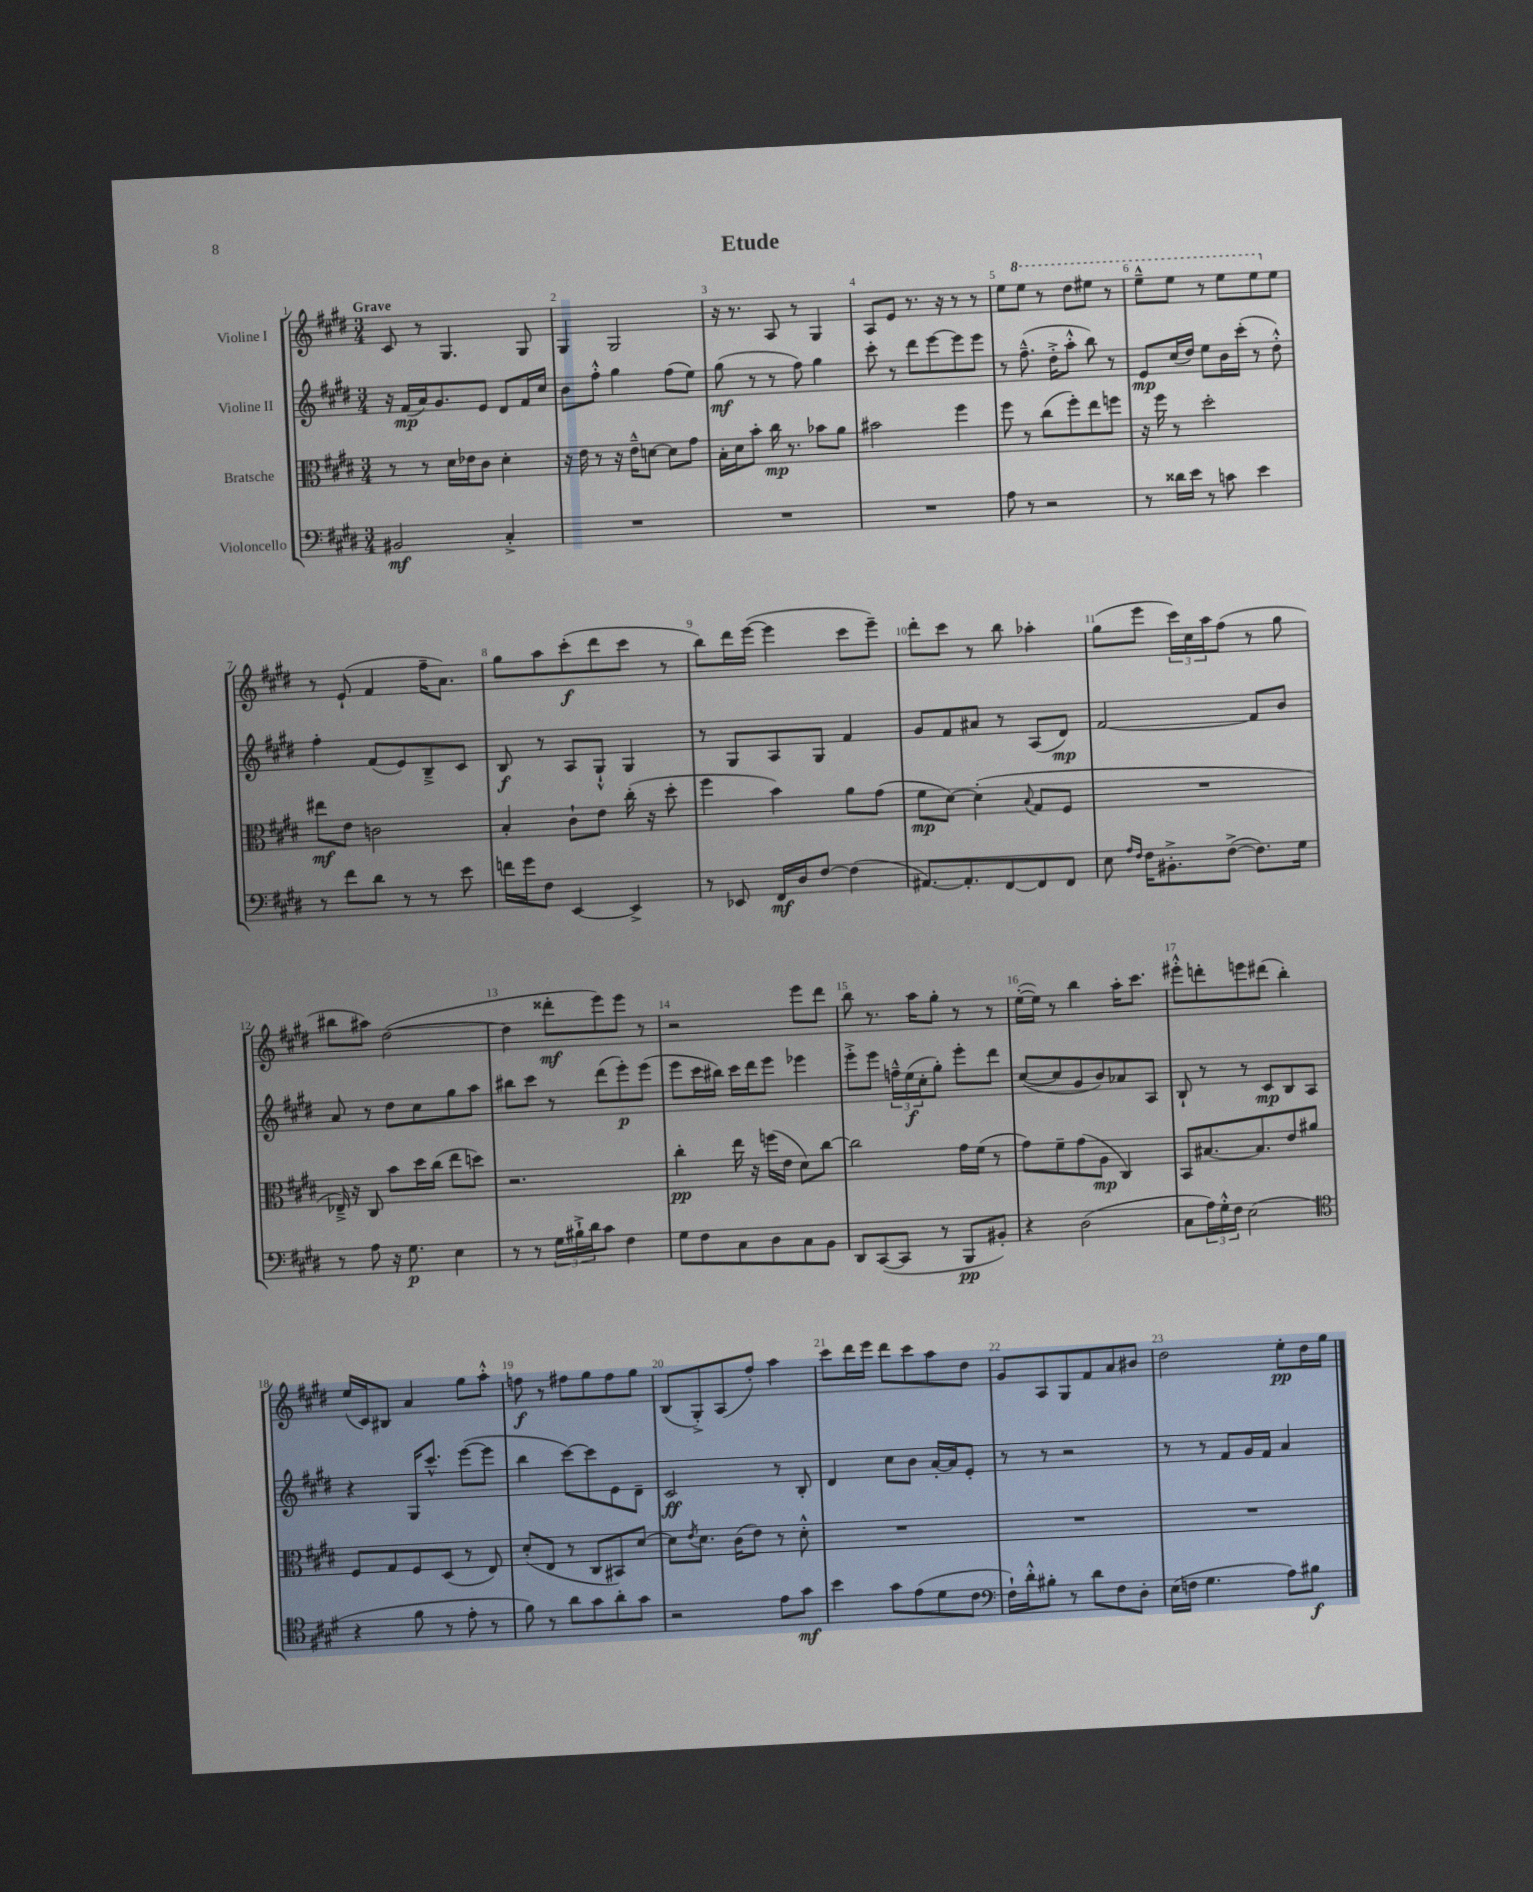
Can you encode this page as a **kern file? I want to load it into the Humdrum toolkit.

**kern	**dynam	**kern	**dynam	**kern	**dynam	**kern	**dynam
*part4	*part4	*part3	*part3	*part2	*part2	*part1	*part1
*staff4	*staff4	*staff3	*staff3	*staff2	*staff2	*staff1	*staff1
*I"Violoncello	*	*I"Bratsche	*	*I"Violine II	*	*I"Violine I	*
*clefF4	*	*clefC3	*	*clefG2	*	*clefG2	*
*k[f#c#g#d#]	*	*k[f#c#g#d#]	*	*k[f#c#g#d#]	*	*k[f#c#g#d#]	*
*M3/4	*	*M3/4	*	*M3/4	*	*M3/4	*
=1	=1	=1	=1	=1	=1	=1	=1
!	!	!	!	!	!	!LO:TX:a:B:t=Grave	!
2BB#X/	mf	8r	.	16r	.	8c#/	.
.	.	.	.	(16f#/LL	mp	.	.
.	.	8r	.	16a/J)	.	8r	.
.	.	.	.	8.g#/	.	.	.
.	.	16d#\LL	.	.	.	4.G#/	.
.	.	16e-X\J	.	.	.	.	.
.	.	8c#\J	.	8e/J	.	.	.
4C#'^/	.	4d#'\	.	8d#/L	.	.	.
.	.	.	.	16f#/L	.	8G#/	.
.	.	.	.	16cc#/JJ	.	.	.
=2	=2	=2	=2	=2	=2	=2	=2
2.r	.	16r	.	8b\L	.	4G#/	.
.	.	16e\	.	.	.	.	.
.	.	8r	.	8ff#'^^\J	.	.	.
.	.	16r	.	4gg#\	.	2G#/	.
.	.	16e~^^\KL	.	.	.	.	.
.	.	[8dn\J	.	.	.	.	.
.	.	8d\L]	.	(8ff#\L	.	.	.
.	.	8g#\J	.	8ee\J)	.	.	.
=3	=3	=3	=3	=3	=3	=3	=3
2.r	.	16B'\LL	.	(8gg#\	mf	16r	.
.	.	16d#\J	.	.	.	8.r	.
.	.	8b'\J	.	8r	.	.	.
.	.	16cc#\	mp	8r	.	8A/	.
.	.	8.r	.	.	.	.	.
.	.	.	.	8ff#\)	.	8r	.
.	.	8b-X\L	.	4gg#\	.	4G#/	.
.	.	8a\J	.	.	.	.	.
=4	=4	=4	=4	=4	=4	=4	=4
2.r	.	2b#X\	.	8ccc#'\	.	8A/L	.
.	.	.	.	8r	.	8e/J	.
.	.	.	.	8ddd#\L	.	8.r	.
.	.	.	.	[8eee\	.	.	.
.	.	.	.	.	.	16r	.
.	.	4ff#\	.	8eee\]	.	8r	.
.	.	.	.	8eee\J	.	8r	.
=5	=5	=5	=5	=5	=5	=5	=5
8A\	.	8ff#\	.	8r	.	8ee\L	.
*	*	*	*	*	*	*8va	*
8r	.	8r	.	(8.ff#~^^\	.	8eee\J	.
2r	.	(8cc#\L	.	.	.	8r	.
.	.	.	.	16dd#'^\KL	.	.	.
.	.	8ff#'\)	.	8aa'^^\J	.	8ddd#\L	.
.	.	8ee\	.	8bb\)	.	8eee#X\J	.
.	.	8ffn\J	.	8r	.	8r	.
=6	=6	=6	=6	=6	=6	=6	=6
8r	.	16r	.	8e/L	mp	8eee~^^\L	.
.	.	16ff#\	.	.	.	.	.
16d##X\LL	.	8r	.	(16cc#/L	.	8eee\J	.
16e\JJ	.	.	.	16dd#/JJ)	.	.	.
8r	.	2dd#'\	.	8ee\L	.	8r	.
8cn\	.	.	.	16b\L	.	8eee\L	.
.	.	.	.	(16ccc#'\JJ	.	.	.
4e\	.	.	.	8r	.	8eee\	.
*	*	*	*	*	*	*X8va	*
.	.	.	.	8dd#'^^\)	.	8ee\J	.
!!LO:LB:g=z
=7	=7	=7	=7	=7	=7	=7	=7
8r	.	8ee#X\L	mf	4ff#'\	.	8r	.
8f#\L	.	8e\J	.	.	.	(8e`/	.
8d#\J	.	2cn\	.	(8f#/L	.	4f#/	.
8r	.	.	.	8e/)	.	.	.
8r	.	.	.	8B~^/	.	16ff#~\KL	.
.	.	.	.	.	.	8.a\J)	.
8e\	.	.	.	8c#/J	.	.	.
=8	=8	=8	=8	=8	=8	=8	=8
16fn\LL	.	4B'/	.	8B/	f	8gg#\L	.
16g#\J	.	.	.	.	.	.	.
8F#\J	.	.	.	8r	.	8aa\	.
[4EE/	.	8c#`\L	.	8A/L	.	(8ccc#'\	f
.	.	8e\J	.	8G#`^^/J	.	8ddd#\	.
4EE^/]	.	(16cc#'\	.	4G#/	.	8ccc#\J	.
.	.	16r	.	.	.	.	.
.	.	8dd#'\	.	.	.	8r	.
=9	=9	=9	=9	=9	=9	=9	=9
8r	.	4ff#\	.	8r	.	8bb\L)	.
8EE-X/	.	.	.	8G#/L	.	16ddd#\L	.
.	.	.	.	.	.	([16eee\JJ	.
16FF#/LL	mf	4b\)	.	8A/	.	4eee\]	.
16D#/J	.	.	.	.	.	.	.
[8F#/J	.	.	.	8G#/J	.	.	.
(4F#\]	.	8a\L	.	4f#/	.	8ccc#\L	.
.	.	(8g#\J	.	.	.	8eee~\J)	.
=10	=10	=10	=10	=10	=10	=10	=10
[8.AA#X/L)	.	8f#\L	mp	8g#/L	.	8ddd#'\L	.
.	.	[8d#\J)	.	8f#/	.	8ccc#\J	.
8.AA#'/]	.	.	.	.	.	.	.
.	.	(4d#'\]	.	8a#X/J	.	8r	.
[8FF#/	.	.	.	8r	.	8bb\	.
.	.	8qqB/	.	.	.	.	.
8FF#/]	.	8G#/L	.	(8A/L	.	4aa-X'\	.
8FF#/J	.	8F#/J	.	8d#/J)	mp	.	.
=11	=11	=11	=11	=11	=11	=11	=11
8E\	.	2.r	.	[2f#/	.	(8gg#\L	.
16qqA/LL	.	.	.	.	.	.	.
16qqF#/JJ	.	.	.	.	.	.	.
16F#\KL	.	.	.	.	.	8eee\J	.
8.BB#X'^\	.	.	.	.	.	.	.
.	.	.	.	.	.	24ccc#\LL)	.
.	.	.	.	.	.	24cc#\	.
.	.	.	.	.	.	24aa\J	.
([8F#^\J	.	.	.	.	.	(8ff#\J	.
8.F#\L])	.	.	.	8f#/L]	.	8r	.
.	.	.	.	8b/J	.	8gg#\	.
16G#\Jk	.	.	.	.	.	.	.
!!LO:LB:g=z
=12	=12	=12	=12	=12	=12	=12	=12
8r	.	16E-X~^/)	.	8a/	.	8bb#X\L	.
.	.	16r	.	.	.	.	.
8A\	.	8C#/	.	8r	.	8aa#X\J)	.
16r	.	8b\L	.	8dd#\L	.	([2dd#\	.
8.G#\	p	.	.	.	.	.	.
.	.	16dd#\L	.	8cc#\	.	.	.
.	.	(16cc#\JJ	.	.	.	.	.
4E\	.	8ee\L	.	8gg#\	.	.	.
.	.	8ddn\J)	.	8aa\J	.	.	.
=13	=13	=13	=13	=13	=13	=13	=13
8r	.	2.r	.	8bb#X\L	.	4dd#\]	.
8r	.	.	.	8ccc#\J	.	.	.
24G#\LL	.	.	.	8r	.	8ddd##X'\L	mf
24B#X`^\	.	.	.	.	.	.	.
24d#\J	.	.	.	.	.	.	.
8c#\J	.	.	.	(8ddd#\L	.	8eee\)	.
4F#\	.	.	.	8eee'\)	p	8eee\J	.
.	.	.	.	(8eee\J	.	8r	.
=14	=14	=14	=14	=14	=14	=14	=14
8G#\L	.	4cc#'\	pp	8eee\L	.	2r	.
8F#\	.	.	.	16ccc#\L	.	.	.
.	.	.	.	16bb#X\JJ)	.	.	.
8C#\	.	16ee\	.	16ccc#\LL	.	.	.
.	.	16r	.	16ddd#\J	.	.	.
8D#\	.	(16ffn\LL	.	8eee\J	.	.	.
.	.	16e\JJ	.	.	.	.	.
8C#\	.	8d#\L)	.	4eee-X\	.	8eee\L	.
8BB\J	.	[8cc#\J	.	.	.	8ddd#\J	.
=15	=15	=15	=15	=15	=15	=15	=15
8DD#/L	.	2cc#\]	.	8eee'^\L	.	8bb\	.
([8CC#/	.	.	.	8eee\J	.	8.r	.
8CC#/J]	.	.	.	24ffn~^^\LL	.	.	.
.	.	.	.	(24ee\	f	.	.
.	.	.	.	.	.	16aa\KL	.
.	.	.	.	24cc#'\J	.	.	.
8r	.	.	.	8gg#'\J)	.	8gg#'\J	.
8BBB/L	pp	16g#\LL	.	8eee'\L	.	8r	.
.	.	(16f#\JJ	.	.	.	.	.
8BB#X'/J)	.	8r	.	8ddd#\J	.	8r	.
=16	=16	=16	=16	=16	=16	=16	=16
4r	.	8g#\L)	.	([8cc#/L	.	([16ee'\LL	.
.	.	.	.	.	.	16ee\JJ])	.
.	.	8f#~\	.	8cc#/]	.	8r	.
(2D#\	.	(8g#\	.	8g#/	.	4bb\	.
.	.	8A\J	mp	8b/)	.	.	.
.	.	4C#/)	.	8a-X/	.	16aa'\KL	.
.	.	.	.	.	.	8.ccc#\J	.
.	.	.	.	8A/J	.	.	.
=17	=17	=17	=17	=17	=17	=17	=17
8C#\L	.	8BB/L	.	8B`/	.	8eee#X'^^\L	.
24A\L)	.	[8.B#X/	.	8r	.	8dddn'\	.
24G#'^^\	.	.	.	.	.	.	.
24F#\JJ	.	.	.	.	.	.	.
(2E\	.	.	.	8r	.	8eeen\	.
.	.	8.B#/]	.	.	.	.	.
.	.	.	.	8c#/L	mp	(8ddd#X\J	.
.	.	8e/	.	8B/	.	4bb'\)	.
.	.	8a#X/J	.	8A/J	.	.	.
!!LO:LB:g=z
=18	=18	=18	=18	=18	=18	=18	=18
*clefC4	*	*	*	*	*	*	*
4r	.	8F#/L	.	4r	.	(16ee/LL	.
.	.	.	.	.	.	16c#/J)	.
.	.	8G#/	.	.	.	8B#X/J	.
8f#\	.	8F#/	.	16G#/KL	.	4a/	.
.	.	.	.	8.ccc#^^/J	.	.	.
8r	.	(8D#/J	.	.	.	.	.
8e'\	.	8r	.	([8eee\L	.	8gg#\L	.
8r	.	8E/)	.	8eee\J]	.	8aa'^^\J	.
=19	=19	=19	=19	=19	=19	=19	=19
8f#\)	.	(8d#'/L	.	4bb\	.	8ffn\	f
8r	.	8E/J	.	.	.	8r	.
8a\L	.	8r	.	[8ccc#\L)	.	8ff#X\L	.
8g#\	.	8C#/L	.	8ccc#\]	.	8gg#\	.
8a'\	.	8BB#X/)	.	8e\	.	8ff#\	.
8g#\J	.	[8d#/J	.	8d#~\J	.	8gg#\J	.
=20	=20	=20	=20	=20	=20	=20	=20
2r	.	8d#\L]	.	2c#/	ff	(8B/L	.
.	.	8qe/	.	.	.	.	.
.	.	8.d#\J	.	.	.	8G#'^/)	.
.	.	.	.	.	.	(8A/	.
.	.	(16c#\KL	.	.	.	.	.
.	.	8e\J)	.	.	.	8ff#'/J)	.
8e\L	.	8r	.	8r	.	4aa\	.
8g#\J	mf	8d#'^^\	.	8B'/	.	.	.
=21	=21	=21	=21	=21	=21	=21	=21
4b\	.	2.r	.	4d#/	.	8ccc#\L	.
.	.	.	.	.	.	16ddd#\L	.
.	.	.	.	.	.	16eee\JJ	.
8g#\L	.	.	.	8cc#\L	.	8ddd#\L	.
(8e\	.	.	.	8b\J	.	8ccc#\	.
8d#\	.	.	.	[16a'/LL	.	8aa\	.
.	.	.	.	16a/J]	.	.	.
8c#\J	.	.	.	8e'/J	.	8dd#\J	.
=22	=22	=22	=22	=22	=22	=22	=22
*clefF4	*	*	*	*	*	*	*
16F#`\LL)	.	2.r	.	8r	.	8g#/L	.
16d#'^^\J	.	.	.	.	.	.	.
8B#X'\J	.	.	.	8r	.	8A/	.
8r	.	.	.	2r	.	8G#/	.
8d#\L	.	.	.	.	.	8f#/	.
8F#\	.	.	.	.	.	8a/	.
8D#'\J	.	.	.	.	.	8b#X/J	.
=23	=23	=23	=23	=23	=23	=23	=23
(16E\LL	.	2.r	.	8r	.	2dd#\	.
16Fn\JJ	.	.	.	.	.	.	.
4.G#\	.	.	.	8r	.	.	.
.	.	.	.	8f#/L	.	.	.
.	.	.	.	16g#/L	.	.	.
.	.	.	.	16f#/JJ	.	.	.
8A\L)	.	.	.	4a/	.	8ee'\L	pp
8B#X\J	f	.	.	.	.	16dd#\L	.
.	.	.	.	.	.	16gg#\JJ	.
==	==	==	==	==	==	==	==
*-	*-	*-	*-	*-	*-	*-	*-
